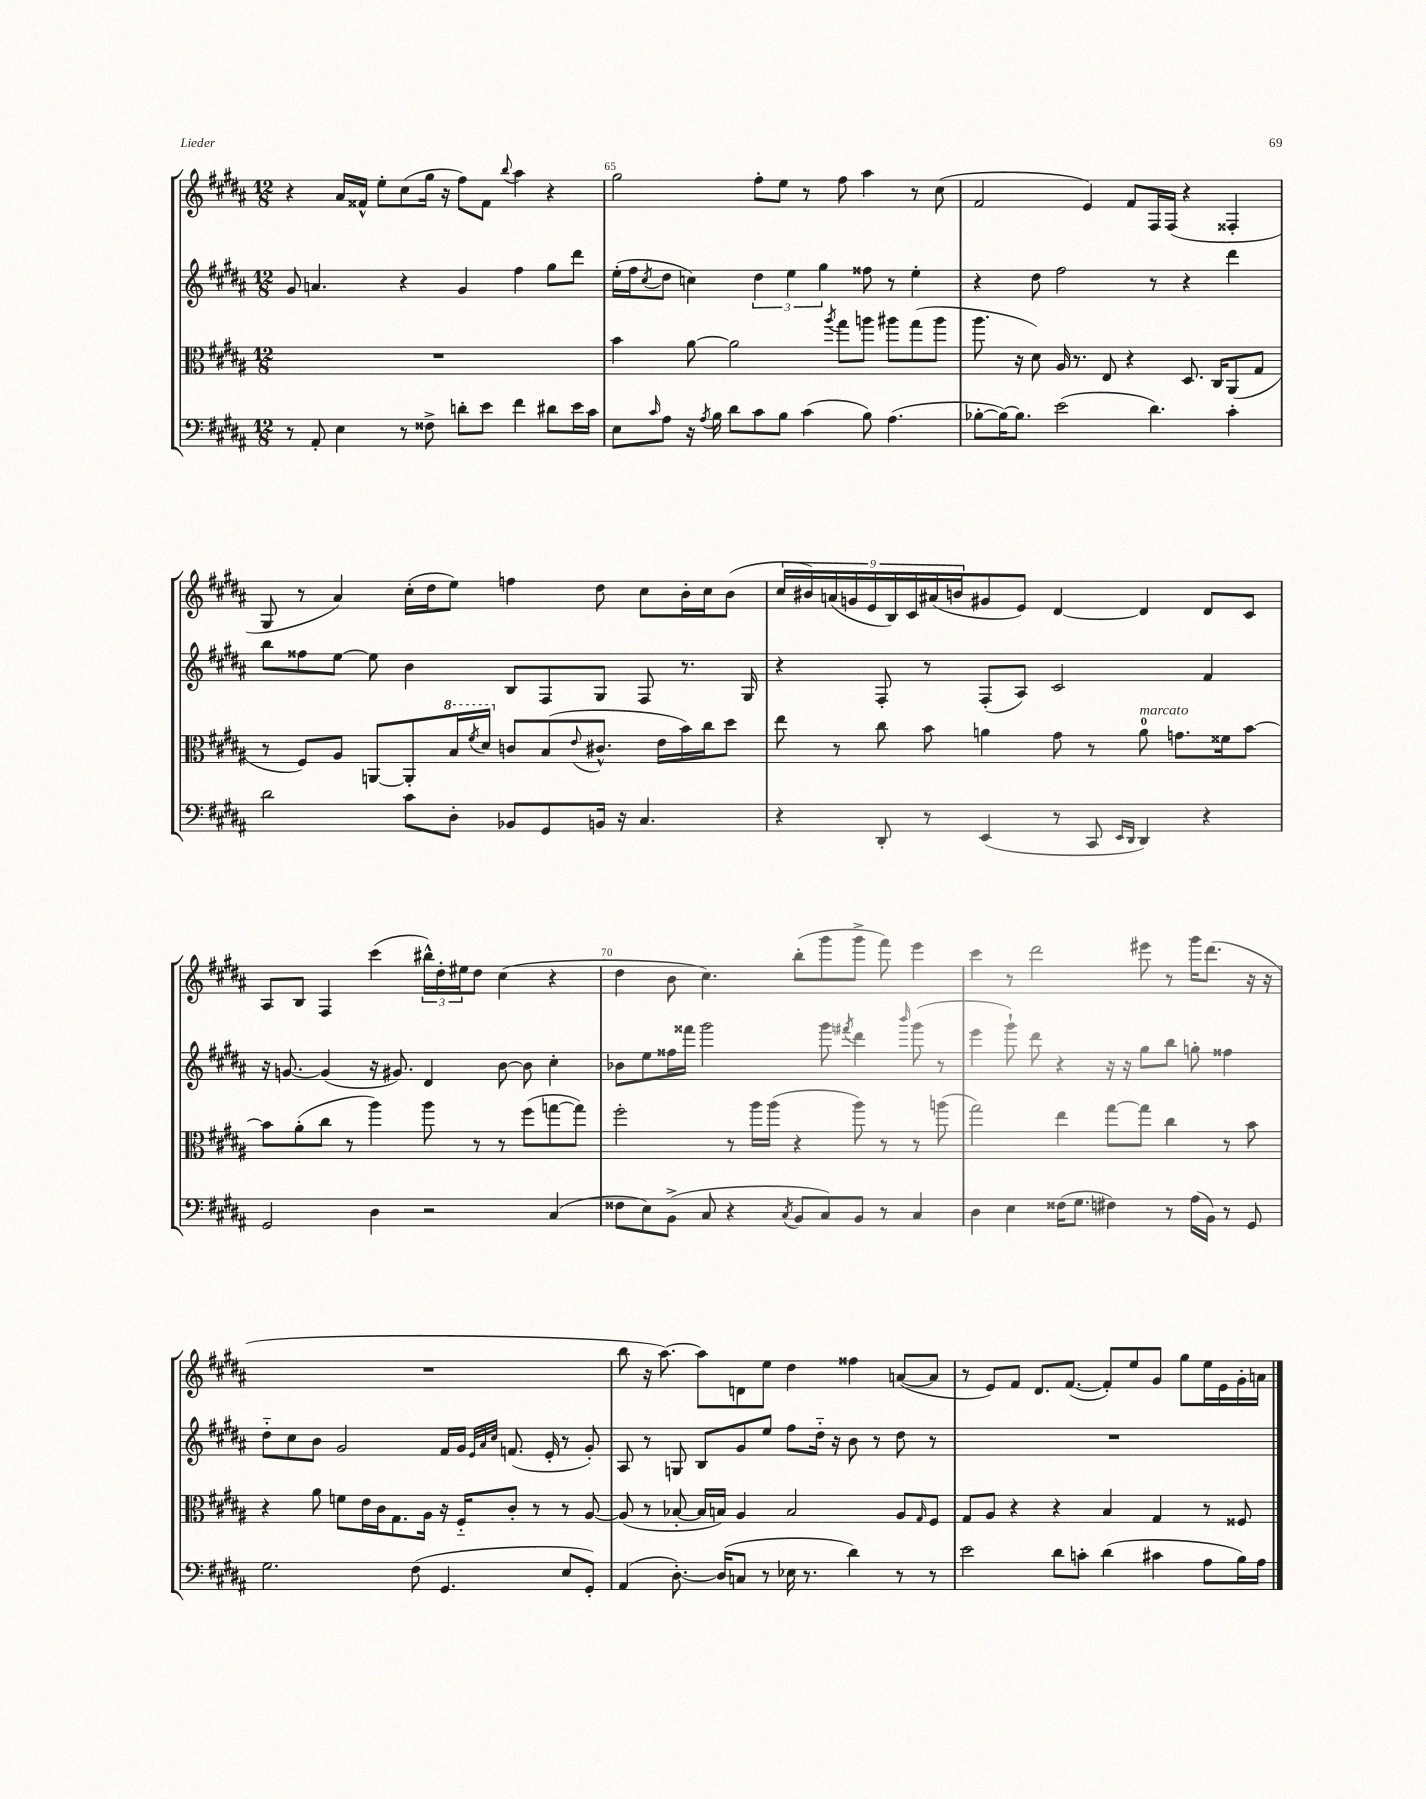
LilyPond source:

<<
\new StaffGroup <<
\new Staff = "s0" {
    \clef treble \key b \major \numericTimeSignature \time 12/8
    r4 ais'16 fisis'16-^ e''8-. cis''8( gis''16 r16 fis''8) fisis'8 \appoggiatura { b''8 } ais''4 r4 |
    gis''2 fis''8-. e''8 r8 fis''8 ais''4 r8 cis''8( |
    fis'2 e'4) fis'8 fis16 fis16( r4 fisis4-. |
    gis8 r8 ais'4) cis''16-.( dis''16 e''8) f''4 dis''8 cis''8 b'16-. cis''16 b'8( |
    \tuplet 9/8 { cis''16 bis'16) a'16( g'16 e'16 b16) cis'16 ais'16( b'16 } gis'8 e'8) dis'4~ dis'4 dis'8 cis'8 |
    ais8 b8 fis4 cis'''4( \tuplet 3/2 { bis''16-^) dis''16-. eis''16 } dis''8 cis''4( r4 |
    dis''4 b'8 cis''4.) b''8-.( gis'''8 gis'''8-> fis'''8) e'''4 |
    cis'''4 r8 dis'''2 eis'''8 r8 gis'''16 dis'''8.( r16 r16 |
    R1. |
    b''8 r16 ais''8.~) ais''8 d'8 e''8 dis''4 fisis''4 a'8~( a'8 |
    r8 e'8) fis'8 dis'8. fis'8.~( fis'8-.) e''8 gis'8 gis''8 e''16 e'16 gis'16-. a'16 \bar "|." |
}
\new Staff = "s1" {
    \clef treble \key b \major \numericTimeSignature \time 12/8
    gis'8 a'4. r4 gis'4 fis''4 gis''8 dis'''8 |
    e''16-.( fis''16 \acciaccatura { cis''8 } dis''8 c''4) \tuplet 3/2 { dis''4 e''4 gis''4 } fisis''8 r8 e''4-. |
    r4 dis''8 fis''2 r8 r4 dis'''4 |
    b''8 fisis''8 e''8~ e''8 b'4 b8 fis8 gis8 fis8 r8. gis16 |
    r4 fis8-. r8 fis8-.( ais8) cis'2 fis'4 |
    r16 g'8.~ g'4( r16 gis'8.) dis'4 b'8~ b'8 cis''4-. |
    bes'8 e''8 fisis''16 fisis'''16 gis'''2 gis'''8 \acciaccatura { fis'''8 } dis'''4 \grace { b'''16 } gis'''8( r8 |
    e'''4 gis'''8-!) dis'''8 r4 r16 r16 gis''8 b''8 g''8-. fisis''4 |
    dis''8-_ cis''8 b'8 gis'2 fis'16 gis'16 \grace { e'32 ais'32 cis''32 } f'8.( e'16-. r8 gis'8-.) |
    ais8 r8 g8 b8 gis'8 e''8 fis''8 dis''16-_ r16 b'8 r8 dis''8 r8 |
    R1. \bar "|." |
}
\new Staff = "s2" {
    \clef alto \key b \major \numericTimeSignature \time 12/8
    R1. |
    b'4 ais'8~ ais'2 \acciaccatura { ais''8 } gis''8 a''8 ais''8 gis''8( ais''8 |
    ais''8. r16 dis'8) ais16 r8. e8 r4 dis8. cis16 ais,8( gis8 |
    r8 fis8) ais8 a,8~ a,8-. \ottava #1 b'16 \acciaccatura { fis''8 } dis''16 \ottava #0 c'8 b8( \appoggiatura { e'8 } cis'8.-^ e'16 b'16) cis''16 dis''8 |
    e''8 r8 cis''8 b'8 a'4 gis'8 r8 a'8-0^\markup { \italic "marcato" } g'8. fisis'16 b'8~ |
    b'8 ais'8-.( cis''8 r8 ais''4) ais''8 r8 r8 fis''8( g''8~ g''8) |
    fis''2-. r8 ais''16 ais''16( r4 ais''8) r8 r8 a''8( |
    gis''2) e''4 gis''8~ gis''8 cis''4 r8 b'8 |
    r4 ais'8 f'8 e'16 cis'16 gis8. ais16 r16 fis16-_ cis'8-. r8 r8 ais8~ |
    ais8( r8 bes8~-. bes16 b16) ais4 b2 ais8 \grace { gis16 } fis8 |
    gis8 ais8 r4 r4 b4 gis4 r8 fisis8 \bar "|." |
}
\new Staff = "s3" {
    \clef bass \key b \major \numericTimeSignature \time 12/8
    r8 ais,8-. e4 r8 fisis8-> d'8-. e'8 fis'4 dis'8 e'16 cis'16 |
    e8 \grace { cis'16 } ais8 r16 \acciaccatura { ais8 } b16 dis'8 cis'8 b8 cis'4( b8) ais4.( |
    bes8~-. bes16~) bes8. e'2( dis'4.) cis'4-. |
    dis'2 cis'8 dis8-. bes,8 gis,8 b,16 r16 cis4. |
    r4 dis,8-. r8 e,4( r8 cis,8 \grace { e,16 dis,16 } dis,4) r4 |
    gis,2 dis4 r2 cis4( |
    fisis8 e8) b,8->( cis8 r4 \acciaccatura { cis8 } b,8 cis8) b,8 r8 cis4 |
    dis4 e4 fisis16( gis8. fis4) r8 ais16( b,16) r8 gis,8 |
    gis2. fis8( gis,4. e8 gis,8-.) |
    ais,4( dis8.~-.) dis16( c8 r8 ees16 r8. dis'4) r8 r8 |
    e'2 dis'8 c'8-. dis'4( cis'4 ais8 b16) ais16 \bar "|." |
}
>>
>>
\layout { \context { \Score currentBarNumber = #64 \override BarNumber.break-visibility = ##(#f #t #t) barNumberVisibility = #(every-nth-bar-number-visible 5) } }
